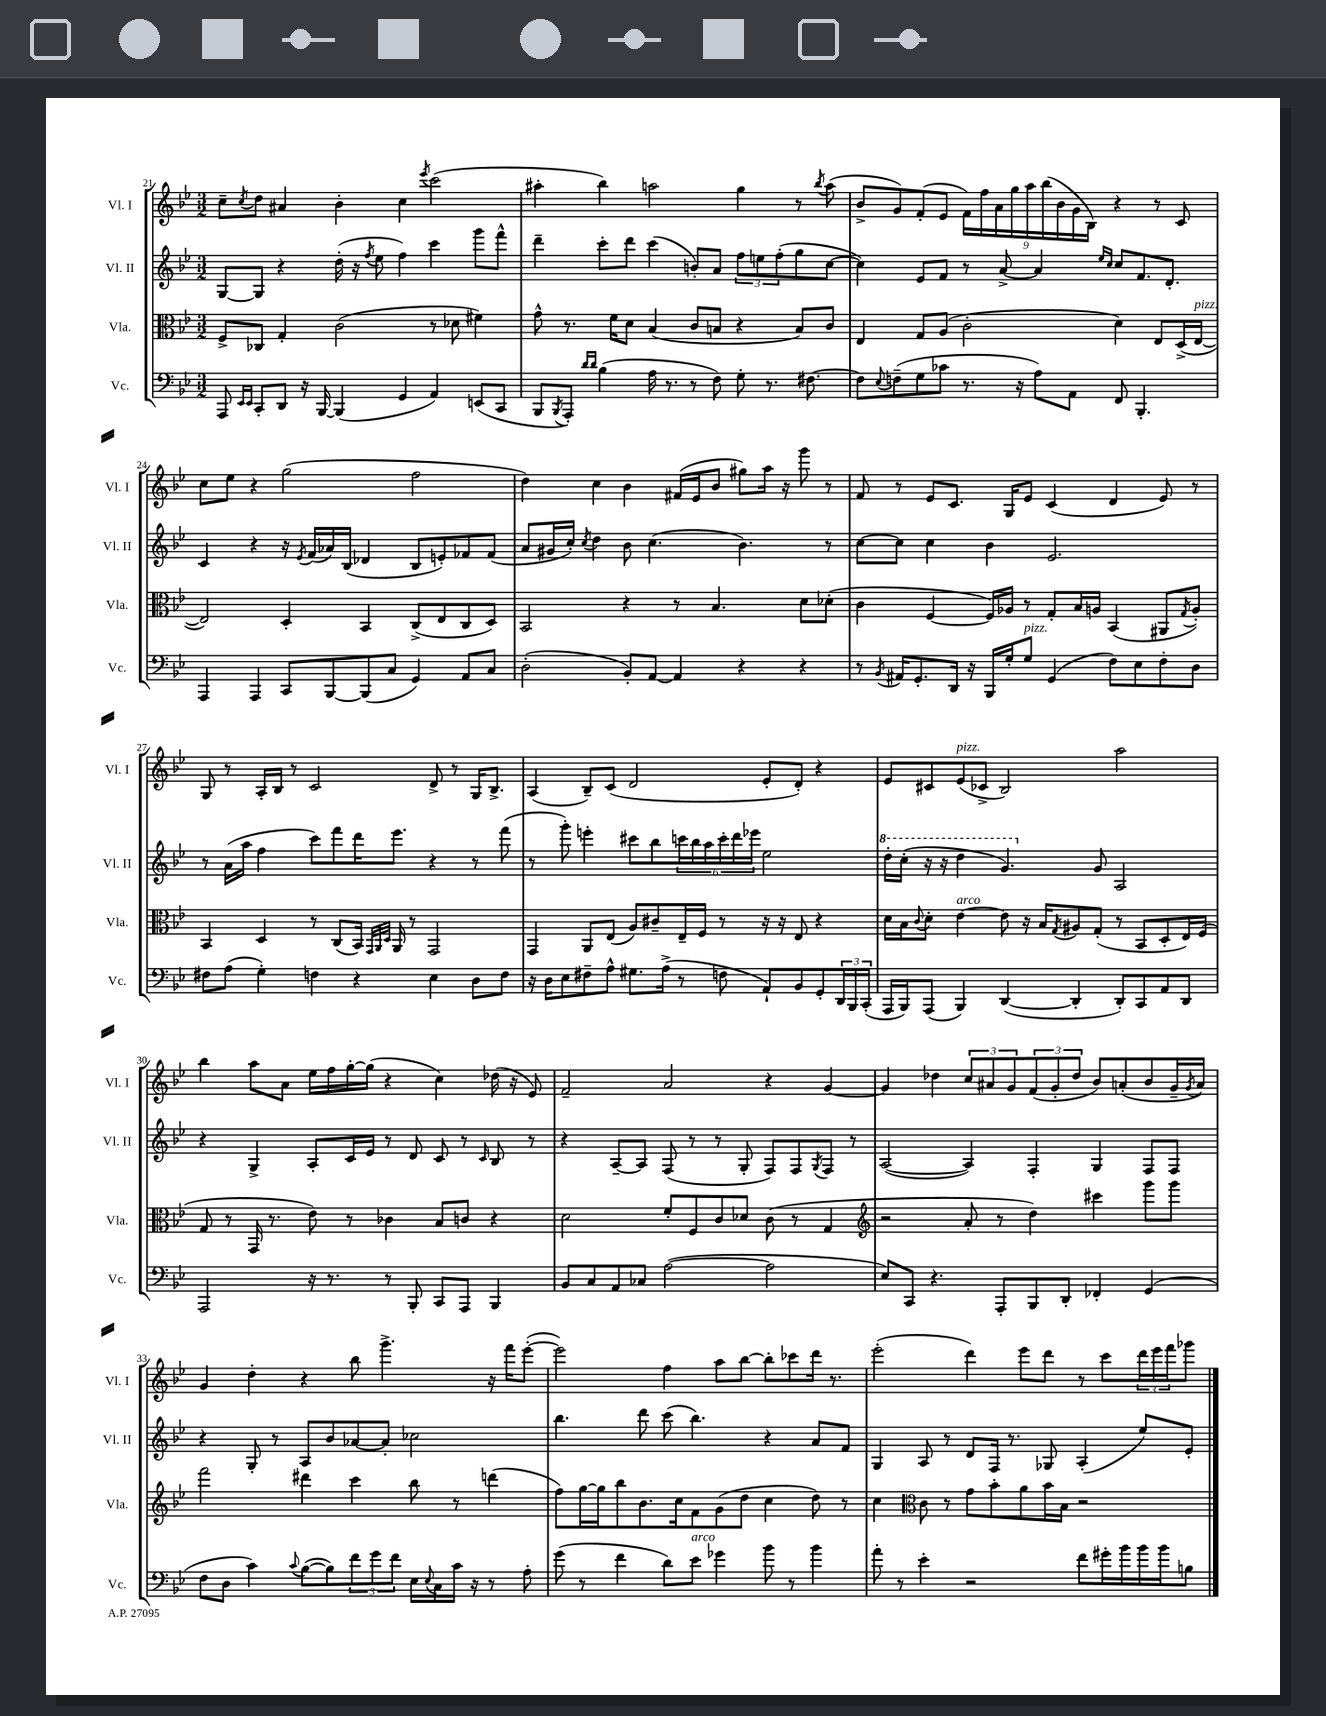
<<
\new StaffGroup <<
\new Staff = "s0" \with { instrumentName = "Vl. I" shortInstrumentName = "Vl. I" } {
    \clef treble \key bes \major \numericTimeSignature \time 3/2
    c''8-- \acciaccatura { c''8 } d''8 ais'4 bes'4-. c''4 \acciaccatura { ees'''8 } c'''2( |
    ais''4-. bes''4) a''2 g''4 r8 \acciaccatura { bes''8 } a''8( |
    bes'8-> g'8) f'8-.( ees'8 \tuplet 9/8 { f'16) f''16 a'16 g''16 a''16 bes''16( bes'16 g'16 bes16) } r4 r8 c'8 |
    c''8 ees''8 r4 g''2( f''2 |
    d''4) c''4 bes'4 fis'16( ees'16 bes'8 gis''8) a''16 r16 g'''8 r8 |
    f'8 r8 ees'8 c'8. g16 ees'8 c'4( d'4 ees'8) r8 |
    g8 r8 a16-. bes16 r8 c'2 d'8-> r8 g16 bes8.-> |
    a4( bes8--) c'8( d'2 ees'8-. d'8-.) r4 |
    ees'8 cis'8 ees'8^\markup { \italic "pizz." }( ces'8-> bes2) a''2 |
    bes''4 a''8 a'8 ees''16 f''16 g''16~-. g''16( r4 c''4) des''16( r16 ees'8) |
    f'2-- a'2 r4 g'4~ |
    g'4 des''4 \tuplet 3/2 { c''8 ais'8 g'8 } \tuplet 3/2 { f'8( g'8-. des''8 } bes'8) a'8-.( bes'8 g'16-- \acciaccatura { g'8 } a'16) |
    g'4 d''4-. r4 bes''8 g'''4.-> r16 f'''16 ees'''8~-.( |
    ees'''2) f''4 a''8 bes''8~ bes''8-. ces'''8 d'''16 r8. |
    ees'''2-.( d'''4) ees'''8 d'''8 r8 c'''8 \tuplet 3/2 { d'''16 ees'''16 f'''16 } ges'''8 \bar "|." |
}
\new Staff = "s1" \with { instrumentName = "Vl. II" shortInstrumentName = "Vl. II" } {
    \clef treble \key bes \major \numericTimeSignature \time 3/2
    g8~ g8 r4 d''16-.( r16 \acciaccatura { f''8 } ees''8 f''4) c'''4 g'''8 f'''8-^ |
    d'''4-- c'''8-. d'''8 c'''4( b'8-.) a'8 \tuplet 3/2 { f''8 e''8 f''8-.( } g''8 c''8~ |
    c''4) ees'8 f'8 r8 a'8~-> a'4 \grace { ees''16 c''16 } c''8 f'8. d'8.-. |
    c'4 r4 r16 \acciaccatura { ees'8 } f'16( aes'16) bes16( des'4 bes8 e'8-.) fes'8 fes'8( |
    a'8 gis'16 c''16-.) \acciaccatura { c''8 } d''4 bes'8 c''4.( bes'4.) r8 |
    c''8~ c''8 c''4 bes'4 ees'2. |
    r8 a'16( a''16 f''4 c'''8) f'''8 d'''16 ees'''8. r4 r8 f'''8( |
    r8 g'''8-.) e'''4-. cis'''8 bes''8 \tuplet 6/4 { c'''16 bes''16 a''16 c'''16-. d'''16 ees'''16 } ees''2 |
    \ottava #1 d'''16-. c'''16-.( r16 r16 d'''4 g''4.) \ottava #0 g'8 a2 |
    r4 g4-> a8-. c'16 ees'16 r8 d'8 c'8 r8 \grace { c'16 } bes8 r8 |
    r4 a8~-- a8 f8( r8 r8 g8-. f8) f8 \acciaccatura { g8 } f8 r8 |
    a2~( a4) f4-. g4 f8 f8 |
    r4 g8-. r8 a8 bes'8 aes'8~ aes'8-. ces''2 |
    bes''4. d'''8 c'''8( bes''4.) r4 a'8 f'8 |
    g4 a8 r8 d'8 f16 r8. ges8 a4-.( ees''8) ees'8-. \bar "|." |
}
\new Staff = "s2" \with { instrumentName = "Vla." shortInstrumentName = "Vla." } {
    \clef alto \key bes \major \numericTimeSignature \time 3/2
    f8-> ces8 g4-. c'2( r8 des'8 fis'4) |
    g'8-^ r8. f'16 d'8 bes4( c'8 b8 r4 b8) c'8 |
    ees4 g8 a8( c'2-. d'4) ees8 d16->( ees16~^\markup { \italic "pizz." } |
    ees2) d4-. bes,4 c8->( ees8 c8 d8) |
    bes,2 r4 r8 bes4. d'8 des'8-.( |
    c'4 f4~ f16) aes16 r8 g8-. bes16 a16 bes,4( ais,8 \acciaccatura { g8 } a8-.) |
    bes,4 d4 r8 c8( bes,16) \grace { g,32 a,32 d32 } a,16 r8 g,2 |
    g,4 a,8 ees8( a8) cis'8-- ees16-- f16 r8 r16 r16 ees8 r4 |
    d'16 bes16 \appoggiatura { c'8 } d'8-. ees'4~^\markup { \italic "arco" } ees'8 r16 bes16 \acciaccatura { g8 } ais8 g8-.( r8 bes,8 d8-. ees16) f16( |
    g8 r8 g,16 r8. ees'8) r8 ces'4 bes8 c'8 r4 |
    d'2 f'8-. f8 c'8 des'8 c'8( r8 g4 |
    \clef treble r2 a'8-. r8 d''4) cis'''4 g'''8 g'''8 |
    f'''2 dis'''4 c'''4 bes''8 r8 d'''4( |
    f''8) g''16~ g''16 bes''8 bes'8. c''16 f'8 g'8( d''8 c''4 d''8) r8 |
    c''4 \clef alto c'8 r8 g'8 bes'8-. a'8 bes'16 bes16 r2 \bar "|." |
}
\new Staff = "s3" \with { instrumentName = "Vc." shortInstrumentName = "Vc." } {
    \clef bass \key bes \major \numericTimeSignature \time 3/2
    a,,8 \grace { ees,16 ees,16 } c,8-. d,8 r16 bes,,16~ bes,,4( g,4 a,4) e,8( c,8 |
    bes,,8 \acciaccatura { bes,,8 } a,,8-.) \grace { d'16 d'16 } bes4( a16 r8. r8 f8) g8-. r8. fis8.~ |
    fis8 \appoggiatura { ees8 } f8--( g8 ces'8 r8. r16 a8) a,8 f,8 bes,,4.-. |
    a,,4 a,,4 c,8 bes,,8~ bes,,8( c8 g,4) a,8 c8 |
    d2-.( bes,8-.) a,8~ a,4 r4 r4 |
    r8 \acciaccatura { bes,8 } ais,16 g,8.-. d,16 r16 bes,,16 g16-. g8^\markup { \italic "pizz." } g,4( f8) ees8 f8-. d8 |
    fis8 a8( g4-.) f4 r4 ees4 d8 f8 |
    r16 d16 ees8 fis8-- a8-^ gis8. a16->( r8 f8 a,8-!) bes,8 g,8-. \tuplet 3/2 { d,16 bes,,16 c,16-.( } |
    a,,16 bes,,16) a,,8( bes,,4) d,4~( d,4-. d,8-.) c,8 a,8 d,8 |
    a,,2 r16 r8. r8 bes,,8-. c,8 a,,8 bes,,4 |
    bes,8 c8 a,8 ces8 a2~( a2 |
    ees8) c,8 r4. a,,8-. bes,,8 d,8-. fes,4-. g,4( |
    f8 d8 c'4) \appoggiatura { c'8 } bes8~( bes8) \tuplet 3/2 { f'8 g'8 f'8 } ees16 \appoggiatura { ees8 } c16 c'16 r16 r8 a8-. |
    g'8( r8 f'4 d'8) ees'8^\markup { \italic "arco" } ges'4 bes'8 r8 bes'4 |
    a'8-. r8 ees'4-. r2 f'8 gis'16-. bes'16 bes'16 bes'16 b8 \bar "|." |
}
>>
>>
\layout { \context { \Score currentBarNumber = #21 } }
